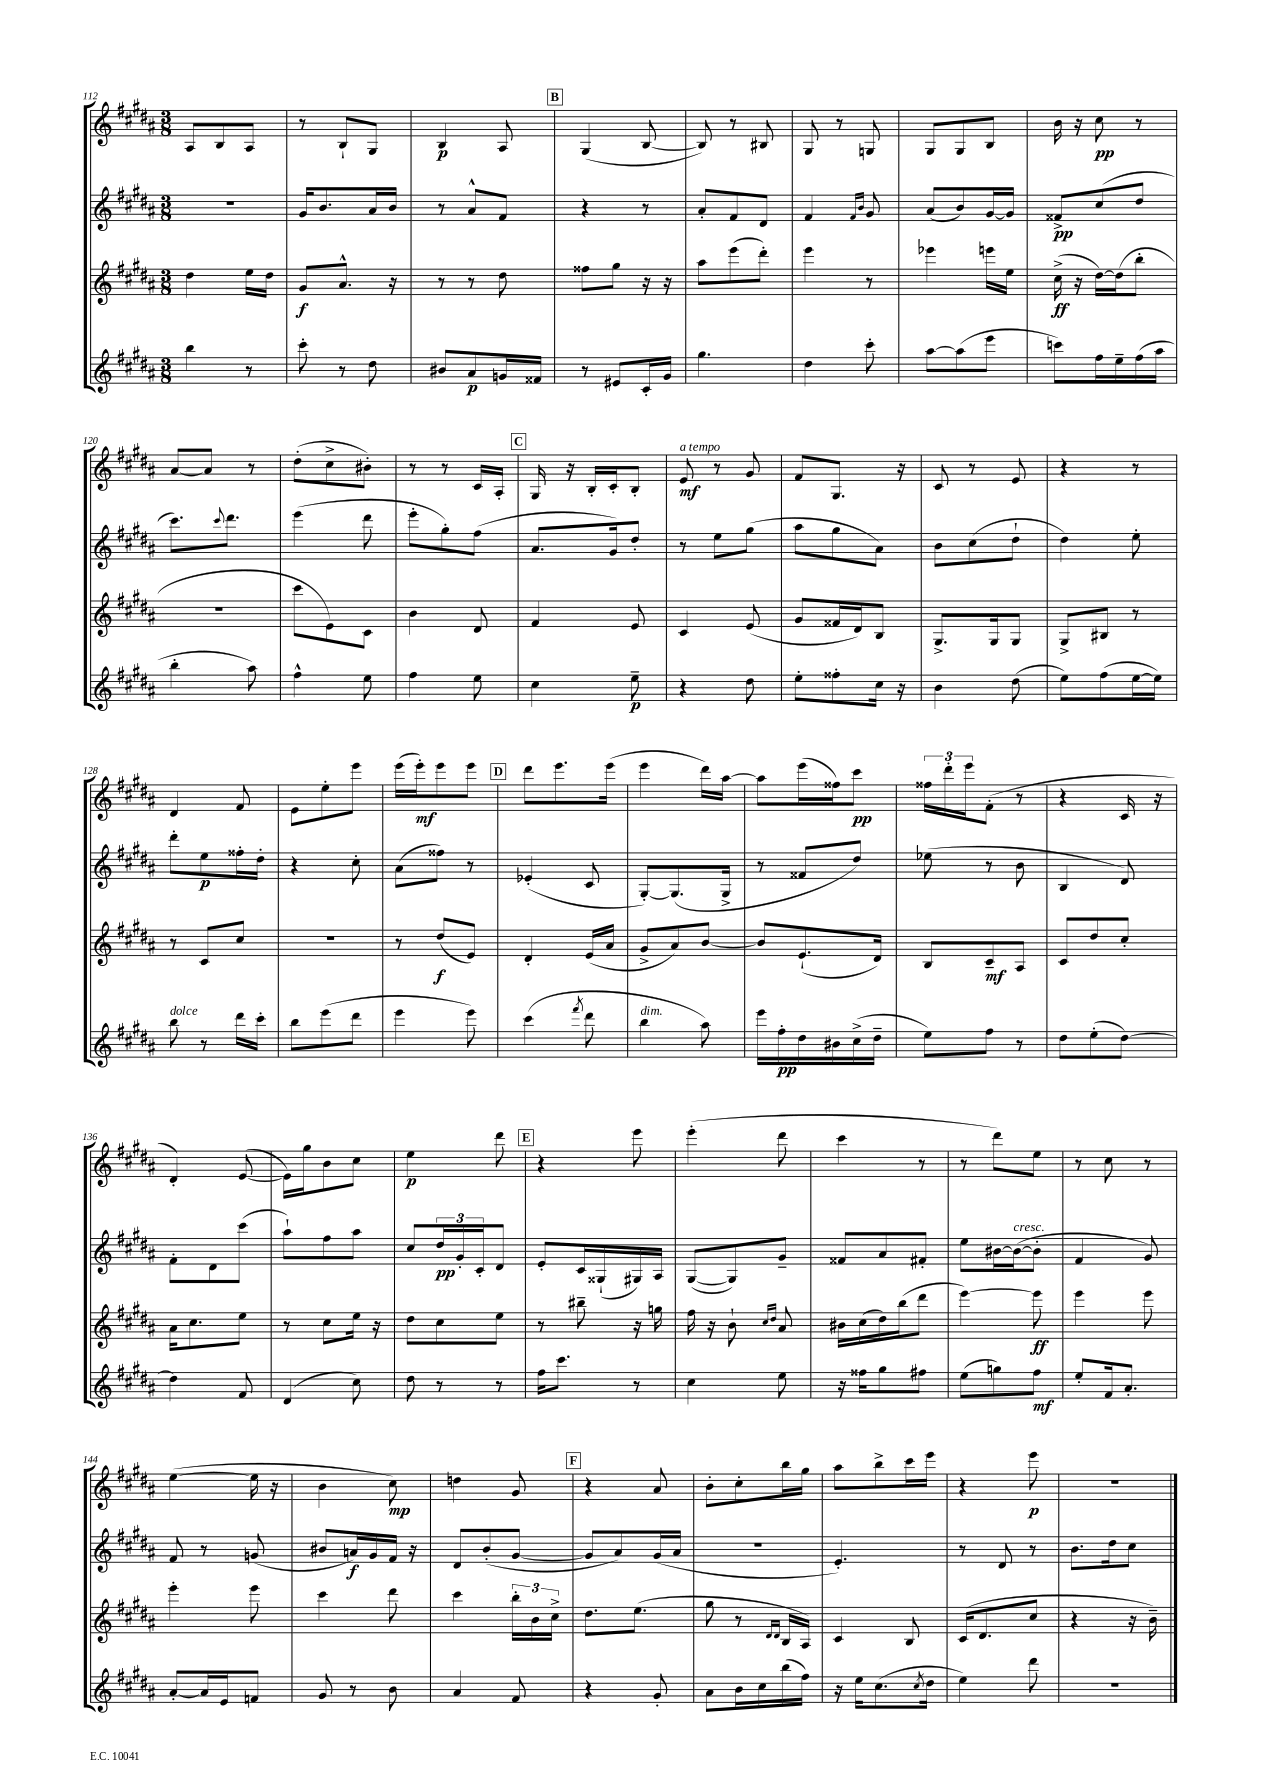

**kern	**dynam	**kern	**dynam	**kern	**dynam	**kern	**dynam
*part4	*part4	*part3	*part3	*part2	*part2	*part1	*part1
*staff4	*staff4	*staff3	*staff3	*staff2	*staff2	*staff1	*staff1
*clefG2	*	*clefG2	*	*clefG2	*	*clefG2	*
*k[f#c#g#d#a#]	*	*k[f#c#g#d#a#]	*	*k[f#c#g#d#a#]	*	*k[f#c#g#d#a#]	*
*M3/8	*	*M3/8	*	*M3/8	*	*M3/8	*
=112	=112	=112	=112	=112	=112	=112	=112
4bb\	.	4dd#\	.	4.r	.	8A#/L	.
.	.	.	.	.	.	8B/	.
8r	.	16ee\LL	.	.	.	8A#/J	.
.	.	16dd#\JJ	.	.	.	.	.
=113	=113	=113	=113	=113	=113	=113	=113
8ccc#'\	.	8g#/L	f	16g#/KL	.	8r	.
.	.	.	.	8.b/	.	.	.
8r	.	8.a#^^/J	.	.	.	8B`/L	.
8dd#\	.	.	.	16a#/L	.	8G#/J	.
.	.	16r	.	16b/JJ	.	.	.
=114	=114	=114	=114	=114	=114	=114	=114
8b#X/L	.	8r	.	8r	.	4B/	p
8a#/	p	8r	.	8a#^^/L	.	.	.
16gn/L	.	8dd#\	.	8f#/J	.	8A#/	.
16f##X/JJ	.	.	.	.	.	.	.
!!LO:REH:place=s1:t=B
=115	=115	=115	=115	=115	=115	=115	=115
8r	.	8ff##X\L	.	4r	.	(4G#/	.
8e#X/L	.	8gg#\J	.	.	.	.	.
16c#'/L	.	16r	.	8r	.	[8B/	.
16g#/JJ	.	16r	.	.	.	.	.
=116	=116	=116	=116	=116	=116	=116	=116
4.gg#\	.	8aa#\L	.	8a#'/L	.	8B/])	.
.	.	(8eee\	.	8f#/	.	8r	.
.	.	8ddd#'\J)	.	8d#/J	.	8B#X/	.
=117	=117	=117	=117	=117	=117	=117	=117
4dd#\	.	4eee\	.	4f#/	.	8G#/	.
.	.	.	.	.	.	8r	.
.	.	.	.	16qqf#/LL	.	.	.
.	.	.	.	16qqb/JJ	.	.	.
8ccc#'\	.	8r	.	8g#/	.	8Gn/	.
=118	=118	=118	=118	=118	=118	=118	=118
[8aa#\L	.	4eee-X\	.	(8a#/L	.	8G#/L	.
(8aa#\]	.	.	.	8b/)	.	8G#/	.
8eee\J	.	16eeen\LL	.	[16g#/L	.	8B/J	.
.	.	16ee\JJ	.	16g#/JJ]	.	.	.
=119	=119	=119	=119	=119	=119	=119	=119
8cccn\L)	.	(16cc#^\	ff	8f##X^/L	pp	16b\	.
.	.	16r	.	.	.	16r	.
16ff#\L	.	[16dd#\LL)	.	(8cc#/	.	8cc#\	pp
16ee~\	.	(16dd#\J]	.	.	.	.	.
(16ff#\	.	8bb'\J	.	8dd#/J	.	8r	.
16aa#\JJ	.	.	.	.	.	.	.
!!LO:LB:g=z
=120	=120	=120	=120	=120	=120	=120	=120
4bb'\	.	4.r	.	8.ccc#\L)	.	[8a#/L	.
.	.	.	.	.	.	8a#/J]	.
.	.	.	.	8qqccc#/	.	.	.
.	.	.	.	8.ddd#\J	.	.	.
8aa#\)	.	.	.	.	.	8r	.
=121	=121	=121	=121	=121	=121	=121	=121
4ff#^^\	.	8ccc#\L	.	(4eee\	.	(8dd#'\L	.
.	.	8e\)	.	.	.	8cc#^\	.
8ee\	.	8c#\J	.	8ddd#\	.	8b#X'\J)	.
=122	=122	=122	=122	=122	=122	=122	=122
4ff#\	.	4b\	.	8eee'\L	.	8r	.
.	.	.	.	8gg#'\)	.	8r	.
8ee\	.	8d#/	.	(8ff#\J	.	16c#/LL	.
.	.	.	.	.	.	16A#'/JJ	.
!!LO:REH:place=s1:t=C
=123	=123	=123	=123	=123	=123	=123	=123
4cc#\	.	4f#/	.	8.a#/L	.	16G#/	.
.	.	.	.	.	.	16r	.
.	.	.	.	.	.	16B'/LL	.
.	.	.	.	16g#/k)	.	16c#'/J	.
8ee~\	p	8e/	.	8dd#'/J	.	8B'/J	.
=124	=124	=124	=124	=124	=124	=124	=124
!	!	!	!	!	!	!LO:TX:a:i:t=a tempo	!
4r	.	4c#/	.	8r	.	8e/	mf
.	.	.	.	8ee\L	.	8r	.
8dd#\	.	(8e/	.	(8gg#\J	.	8g#/	.
=125	=125	=125	=125	=125	=125	=125	=125
8ee'\L	.	8g#/L	.	8aa#\L	.	8f#/L	.
8ff##X'\	.	16f##X/L	.	8gg#\	.	8.G#/J	.
.	.	16d#/J)	.	.	.	.	.
16cc#\Jk	.	8B/J	.	8a#\J)	.	.	.
16r	.	.	.	.	.	16r	.
=126	=126	=126	=126	=126	=126	=126	=126
4b\	.	8.G#^/L	.	8b\L	.	8c#/	.
.	.	.	.	(8cc#\	.	8r	.
.	.	16G#/k	.	.	.	.	.
(8dd#\	.	8G#/J	.	8dd#`\J	.	8e/	.
=127	=127	=127	=127	=127	=127	=127	=127
8ee\L)	.	8G#^/L	.	4dd#\)	.	4r	.
(8ff#\	.	8B#X/J	.	.	.	.	.
[16ee\L	.	8r	.	8ee'\	.	8r	.
16ee\JJ])	.	.	.	.	.	.	.
!!LO:LB:g=z
=128	=128	=128	=128	=128	=128	=128	=128
!LO:TX:a:i:t=dolce	!	!	!	!	!	!	!
8bb\	.	8r	.	8ddd#'\L	.	4d#/	.
8r	.	8c#/L	.	8ee\	p	.	.
16ddd#\LL	.	8cc#/J	.	16ff##X'\L	.	8f#/	.
16ccc#'\JJ	.	.	.	16dd#'\JJ	.	.	.
=129	=129	=129	=129	=129	=129	=129	=129
8bb\L	.	4.r	.	4r	.	8e\L	.
(8eee\	.	.	.	.	.	8ee'\	.
8ddd#\J	.	.	.	8cc#'\	.	8eee\J	.
=130	=130	=130	=130	=130	=130	=130	=130
4eee\	.	8r	.	(8a#\L	.	(16eee\LL	.
.	.	.	.	.	.	16eee'\J)	mf
.	.	(8dd#/L	f	8ff##X\J)	.	8eee\	.
8eee\)	.	8e/J)	.	8r	.	8eee\J	.
!!LO:REH:place=s1:t=D
=131	=131	=131	=131	=131	=131	=131	=131
(4ccc#\	.	4d#'/	.	(4e-X'/	.	8ddd#\L	.
.	.	.	.	.	.	8.eee\	.
8qfff#/	.	.	.	.	.	.	.
8ddd#\	.	(16e/LL	.	8c#/	.	.	.
.	.	16a#/JJ	.	.	.	(16eee\Jk	.
=132	=132	=132	=132	=132	=132	=132	=132
!LO:TX:a:i:t=dim.	!	!	!	!	!	!	!
4bb\	.	8g#^/L	.	[8G#'/L)	.	4eee\	.
.	.	8a#/)	.	(8.G#/]	.	.	.
8aa#\)	.	[8b/J	.	.	.	16ddd#\LL)	.
.	.	.	.	16G#^/Jk	.	[16aa#\JJ	.
=133	=133	=133	=133	=133	=133	=133	=133
16eee\LL	.	8b/L]	.	8r	.	8aa#\L]	.
16ff#'\	pp	.	.	.	.	.	.
16dd#\	.	(8.e`/	.	8f##X/L	.	(16eee\L	.
16b#X\	.	.	.	.	.	16ff##X\J)	.
(16cc#^\	.	.	.	8dd#/J)	.	8ccc#\J	pp
16dd#~\JJ	.	16d#/Jk)	.	.	.	.	.
=134	=134	=134	=134	=134	=134	=134	=134
8ee\L)	.	8B/L	.	(8ee-X\	.	24ff##X\LL	.
.	.	.	.	.	.	24ddd#'\	.
.	.	.	.	.	.	24eee\J	.
8ff#\J	.	8c#~/	mf	8r	.	(8f#'\J	.
8r	.	8A#/J	.	8b\	.	8r	.
=135	=135	=135	=135	=135	=135	=135	=135
8dd#\L	.	8c#/L	.	4B/	.	4r	.
(8ee'\	.	8dd#/	.	.	.	.	.
[8dd#\J)	.	8cc#'/J	.	8d#/)	.	16c#/	.
.	.	.	.	.	.	16r	.
!!LO:LB:g=z
=136	=136	=136	=136	=136	=136	=136	=136
4dd#\]	.	16a#\KL	.	8f#'\L	.	4d#'/)	.
.	.	8.cc#\	.	.	.	.	.
.	.	.	.	8d#\	.	.	.
8f#/	.	8ee\J	.	(8ccc#\J	.	([8e/	.
=137	=137	=137	=137	=137	=137	=137	=137
(4d#/	.	8r	.	8aa#`\L)	.	16e\LL])	.
.	.	.	.	.	.	16gg#\J	.
.	.	8cc#\L	.	8ff#\	.	8b\	.
8cc#\)	.	16ee\Jk	.	8aa#\J	.	8cc#\J	.
.	.	16r	.	.	.	.	.
=138	=138	=138	=138	=138	=138	=138	=138
8dd#\	.	8dd#\L	.	8cc#/L	.	4ee\	p
8r	.	8cc#\	.	24dd#/L	pp	.	.
.	.	.	.	24g#'/	.	.	.
.	.	.	.	24c#'/J	.	.	.
8r	.	8ee\J	.	8d#/J	.	8ddd#\	.
!!LO:REH:place=s1:t=E
=139	=139	=139	=139	=139	=139	=139	=139
16ff#\KL	.	8r	.	8e'/L	.	4r	.
8.ccc#\J	.	.	.	.	.	.	.
.	.	8bb#X~\	.	16c#/L	.	.	.
.	.	.	.	(16G##X`/	.	.	.
8r	.	16r	.	16G#X/)	.	8eee\	.
.	.	16ggn\	.	16A#/JJ	.	.	.
=140	=140	=140	=140	=140	=140	=140	=140
4cc#\	.	16ff#\	.	([8G#/L	.	(4eee'\	.
.	.	16r	.	.	.	.	.
.	.	8b`\	.	8G#/])	.	.	.
.	.	16qqcc#/LL	.	.	.	.	.
.	.	16qqdd#/JJ	.	.	.	.	.
8ee\	.	8a#/	.	8g#~/J	.	8ddd#\	.
=141	=141	=141	=141	=141	=141	=141	=141
16r	.	16b#X\LL	.	8f##X/L	.	4ccc#\	.
16ff##X\KL	.	(16cc#\	.	.	.	.	.
8gg#\	.	16dd#\)	.	8a#/	.	.	.
.	.	(16bb\J	.	.	.	.	.
8ff#X\J	.	8ddd#\J	.	8f#X'/J	.	8r	.
=142	=142	=142	=142	=142	=142	=142	=142
(8ee\L	.	[4eee\)	.	8ee\L	.	8r	.
8ggn\)	.	.	.	[16b#X\L	.	8ddd#\L)	.
!	!	!	!	!LO:TX:a:i:t=cresc.	!	!	!
.	.	.	.	(16b#\J_	.	.	.
8ff#\J	mf	8eee\]	ff	8b#'\J]	.	8ee\J	.
=143	=143	=143	=143	=143	=143	=143	=143
8ee'/L	.	4eee\	.	4f#/	.	8r	.
16f#/k	.	.	.	.	.	8cc#\	.
8.a#'/J	.	.	.	.	.	.	.
.	.	8eee\	.	8g#/)	.	8r	.
!!LO:LB:g=z
=144	=144	=144	=144	=144	=144	=144	=144
[8a#'/L	.	4eee'\	.	8f#/	.	([4ee\	.
16a#/L]	.	.	.	8r	.	.	.
16e/J	.	.	.	.	.	.	.
8fn/J	.	8eee\	.	(8gn/	.	16ee\]	.
.	.	.	.	.	.	16r	.
=145	=145	=145	=145	=145	=145	=145	=145
8g#/	.	4ccc#\	.	8b#X/L	.	4b\	.
8r	.	.	.	16an/L)	f	.	.
.	.	.	.	16g#/	.	.	.
8b\	.	8ddd#\	.	16f#/JJ	.	8cc#\)	mp
.	.	.	.	16r	.	.	.
=146	=146	=146	=146	=146	=146	=146	=146
4a#/	.	4ccc#\	.	8d#/L	.	4ddn\	.
.	.	.	.	(8b'/	.	.	.
8f#/	.	24bb'\LL	.	[8g#/J	.	8g#/	.
.	.	24b\	.	.	.	.	.
.	.	24cc#^\JJ	.	.	.	.	.
!!LO:REH:place=s1:t=F
=147	=147	=147	=147	=147	=147	=147	=147
4r	.	8.dd#\L	.	8g#/L]	.	4r	.
.	.	.	.	8a#/)	.	.	.
.	.	(8.ee\J	.	.	.	.	.
8g#'/	.	.	.	(16g#/L	.	8a#/	.
.	.	.	.	16a#/JJ	.	.	.
=148	=148	=148	=148	=148	=148	=148	=148
8a#\L	.	8gg#\	.	4.r	.	8b'\L	.
16b\L	.	8r	.	.	.	8cc#'\	.
16cc#\	.	.	.	.	.	.	.
.	.	16qqd#/LL	.	.	.	.	.
.	.	16qqd#/JJ	.	.	.	.	.
(16bb\	.	16B/LL	.	.	.	16bb\L	.
16ff#\JJ)	.	16A#/JJ)	.	.	.	16gg#\JJ	.
=149	=149	=149	=149	=149	=149	=149	=149
16r	.	4c#/	.	4.e'/)	.	8aa#\L	.
16ee\KL	.	.	.	.	.	.	.
(8.cc#\	.	.	.	.	.	8bb^\	.
.	.	8B/	.	.	.	16ccc#\L	.
8qcc#/	.	.	.	.	.	.	.
16dd#\Jk	.	.	.	.	.	16eee\JJ	.
=150	=150	=150	=150	=150	=150	=150	=150
4ee\)	.	(16c#/KL	.	8r	.	4r	.
.	.	8.d#/	.	.	.	.	.
.	.	.	.	8d#/	.	.	.
8ddd#\	.	8cc#/J	.	8r	.	8eee\	p
=151	=151	=151	=151	=151	=151	=151	=151
4.r	.	4r	.	8.b\L	.	4.r	.
.	.	.	.	16dd#\k	.	.	.
.	.	16r	.	8cc#\J	.	.	.
.	.	16b~\)	.	.	.	.	.
==	==	==	==	==	==	==	==
*-	*-	*-	*-	*-	*-	*-	*-
